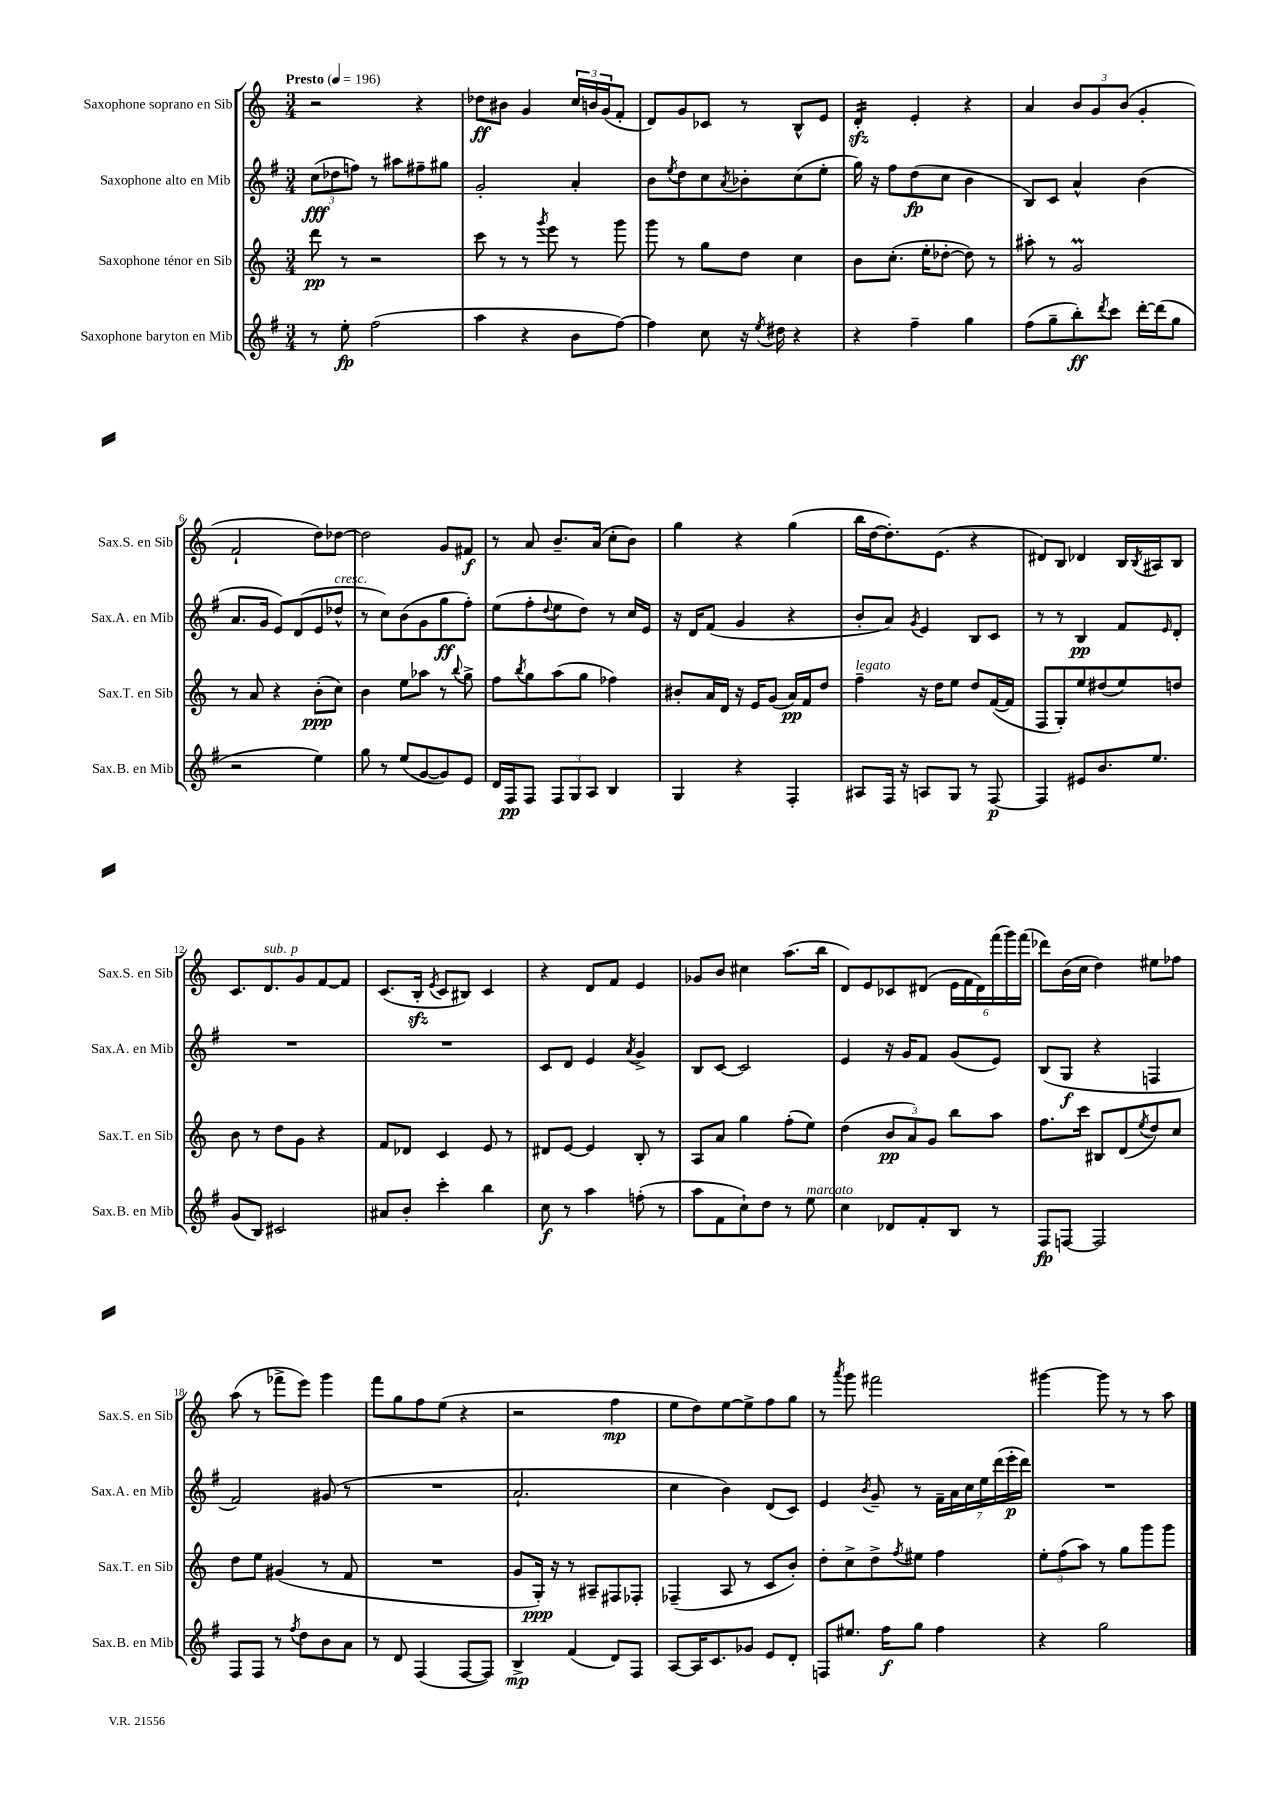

**kern	**kern	**kern	**kern
*staff4	*staff3	*staff2	*staff1
*clefG2	*clefG2	*clefG2	*clefG2
*k[f#]	*k[]	*k[f#]	*k[]
*M3/4	*M3/4	*M3/4	*M3/4
*MM196	*MM196	*MM196	*MM196
8r	8ddd\	(12cc\L	2r
.	.	12dd-\	.
8ee'\	8r	.	.
.	.	12ff\J)	.
(2ff#\	2r	8r	.
.	.	8aa#\L	.
.	.	8ff#~\	4r
.	.	8gg#\J	.
=	=	=	=
4aa\	8ccc\	2g'/	8dd-\L
.	8r	.	8b#\J
4r	8r	.	4g/
.	8qggg/	.	.
.	8eee\	.	.
8b\L	8r	4a'/	24cc/LL
.	.	.	24b/
.	.	.	(24g/J
[8ff#\J)	8ggg\	.	8f'/J
=	=	=	=
4ff#\]	8ggg\	8b\L	8d/L)
.	.	8qee/	.
.	8r	8dd\	8g/
8cc\	8gg\L	8cc\	8c-/J
.	.	8qa/	.
16r	8dd\J	8b-'\	8r
8qee/	.	.	.
16dd#\	.	.	.
4r	4cc\	(8cc\	8B^^/L
.	.	8ee'\J	8e/J
=	=	=	=
4r	8b\L	16gg\)	4d'/
.	.	16r	.
.	(8.cc'\J	8ff#\L	.
4ff#~\	.	(8dd\	4e'/
.	16ee'\LK	.	.
.	[8dd-'\J	8cc\J	.
4gg\	8dd-\])	4b\	4r
.	8r	.	.
=	=	=	=
(8ff#\L	8aa#'\	8B/L)	4a/
8gg~\	8r	8c/J	.
8bb'\)	2g/	4a^^/	12b/L
.	.	.	12g/
8qddd/	.	.	.
8ccc\J	.	.	.
.	.	.	(12b/J
[16ddd'\LL	.	(4b\	4g'/
(16ddd\]J	.	.	.
8gg\J	.	.	.
=	=	=	=
2r	8r	8.a/L	2f`/
.	8a/	.	.
.	.	16g/Jk	.
.	4r	8e/L)	.
.	.	(8d/	.
4ee\)	(8b'\L	8e/	8dd\L)
.	8cc\J)	8dd-^^/J	[8dd-\J
=	=	=	=
8gg\	4b\	8r	2dd-\]
8r	.	8cc\L)	.
(8ee/L	8ee\L	(8b\	.
[8g/	8aa-\J	8g\	.
8g/])	8r	8gg\	8g/L
.	8qqbb/	.	.
8e/J	8gg^\	8ff#'\J)	8f#/J
=	=	=	=
16d/LL	8ff\L	(8ee\L	8r
16F#/J	.	.	.
.	8qbb/	.	.
8F#/J	8gg\	8ff#'\	8a/
.	.	8qqdd/	.
12F#/L	(8aa\	8ee\	8.b~/L
12G/	.	.	.
.	8gg\J	8dd\J)	.
12A/J	.	.	.
.	.	.	(16a/Jk
4B/	4ff-\)	8r	8cc'\L
.	.	16cc/LL	8b\J)
.	.	16e/JJ	.
=	=	=	=
4G/	8b#'/L	16r	4gg\
.	.	16d/LK	.
.	16a/L	(8f#/J	.
.	16d/JJ	.	.
4r	16r	4g/	4r
.	16e/LK	.	.
.	(8g/J	.	.
4F#'/	16a/LL)	4r	(4gg\
.	16f/J	.	.
.	8dd/J	.	.
=	=	=	=
8A#/L	4ff~\	8b'/L	16bb\LL
.	.	.	[16dd\J
16F#/Jk	.	8a/J)	8.dd'\])
16r	.	.	.
.	.	8qg/	.
8A/L	16r	4e/	.
.	16dd\LK	.	(8.e\J
8G/J	8ee\J	.	.
8r	8dd/L	8B/L	4r
[8F#/	([16f/L	8c/J	.
.	16f/]JJ	.	.
=	=	=	=
4F#/]	8F/L	8r	8d#/L)
.	8G'/)	8r	8B/J
8e#/L	8ee/	4B/	4d-/
8.b/	(8dd#/	.	.
.	8ee/)	8f#/L	16B/LL
.	.	.	8qB/
8.ee/J	.	.	16A#/J
.	.	16qqe/	.
.	8dd/J	8d'/J	8B/J
=	=	=	=
(8g/L	8b\	2.r	8.c/L
8B/J)	8r	.	.
.	.	.	8.d/
2c#/	8dd\L	.	.
.	8g\J	.	8g/
.	4r	.	[8f/
.	.	.	8f/]J
=	=	=	=
8a#/L	8f/L	2.r	(8.c/L
8b'/J	8d-/J	.	.
.	.	.	16B'/Jk
.	.	.	8qe/
4ccc'\	4c/	.	8c/L
.	.	.	8B#/J)
4bb\	8e/	.	4c/
.	8r	.	.
=	=	=	=
8cc\	8d#/L	8c/L	4r
8r	[8e/J	8d/J	.
4aa\	4e/]	4e/	8d/L
.	.	.	8f/J
.	.	8qa/	.
(8ff'\	8B'/	4g^/	4e/
8r	8r	.	.
=	=	=	=
8aa\L	8A/L	8B/L	8g-/L
8f#\	8a/J	[8c/J	8b/J
8cc`\)	4gg\	2c/]	4cc#\
8dd\J	.	.	.
8r	(8ff'\L	.	(8.aa\L
8ee\	8ee\J)	.	.
.	.	.	16bb\Jk
=	=	=	=
4cc\	(4dd\	4e/	8d/L)
.	.	.	8e/
8d-/L	12b/L	16r	8c-/
.	.	16g/LK	.
.	12a/)	.	.
8f#'/	.	8f#/J	(8d#/J
.	12g/J	.	.
8B/J	8bb\L	(8g/L	24e\LL
.	.	.	24f\
.	.	.	24d#\)
8r	8aa\J	8e/J)	(24fff\
.	.	.	24ggg\)
.	.	.	(24fff\JJ
=	=	=	=
8F#/L	8.ff\L	(8B/L	8ddd-\L)
[8F/J	.	8G/J	(16b\L
.	16ccc\Jk	.	16cc\JJ
2F/]	8B#/L	4r	4dd\)
.	(8d/	.	.
.	8qee/	.	.
.	8dd/)	4F/	8ee#\L
.	8cc/J	.	8ff-\J
=	=	=	=
8F#/L	8dd\L	2f#/)	(8aa\
8F#/J	8ee\J	.	8r
8r	(4g#/	.	8fff-^\L
8qff#/	.	.	.
8dd\L	.	.	8eee\J)
8b\	8r	(8g#/	4ggg\
8a\J	8f/	8r	.
=	=	=	=
8r	2.r	2.r	8fff\L
8d/	.	.	8gg\
(4F#/	.	.	8ff\
.	.	.	(8ee\J
[8F#/L	.	.	4r
8F#/]J)	.	.	.
=	=	=	=
4B^/	8g/L	2.a`/	2r
.	16G'/Jk)	.	.
.	16r	.	.
(4f#/	8r	.	.
.	8A#~/L	.	.
8d/L)	8F#/	.	4ff\
8F#/J	8F-'/J	.	.
=	=	=	=
[8A/L	(4F-~/	4cc\	8ee\L
16A/]K	.	.	8dd\)
8.c/	.	.	.
.	8A/	4b\)	[8ee\
8g-/J	8r	.	8ee^\]
8e/L	8c/L	(8d/L	8ff\
8d'/J	8b'/J)	8c/J)	8gg\J
=	=	=	=
8F/L	8dd'\L	4e/	8r
.	.	.	8qaaa/
8.ee#/J	8cc^\	.	8ggg\
.	.	8qb/	.
.	8dd^\	8g~/	2fff#\
16ff#\LK	.	.	.
.	8qff/	.	.
8gg\J	8ee#\J	8r	.
4ff#\	4ff\	28f#~\LL	.
.	.	28a\	.
.	.	28cc\	.
.	.	28ee\	.
.	.	(28ddd\	.
.	.	28eee'\	.
.	.	28ddd\JJ)	.
=	=	=	=
4r	12ee'\L	2.r	[4ggg#\
.	(12ff\	.	.
.	12aa\J)	.	.
2gg\	8r	.	8ggg#\]
.	8gg\L	.	8r
.	8ggg\	.	8r
.	8ggg\J	.	8aa\
==	==	==	==
*-	*-	*-	*-
